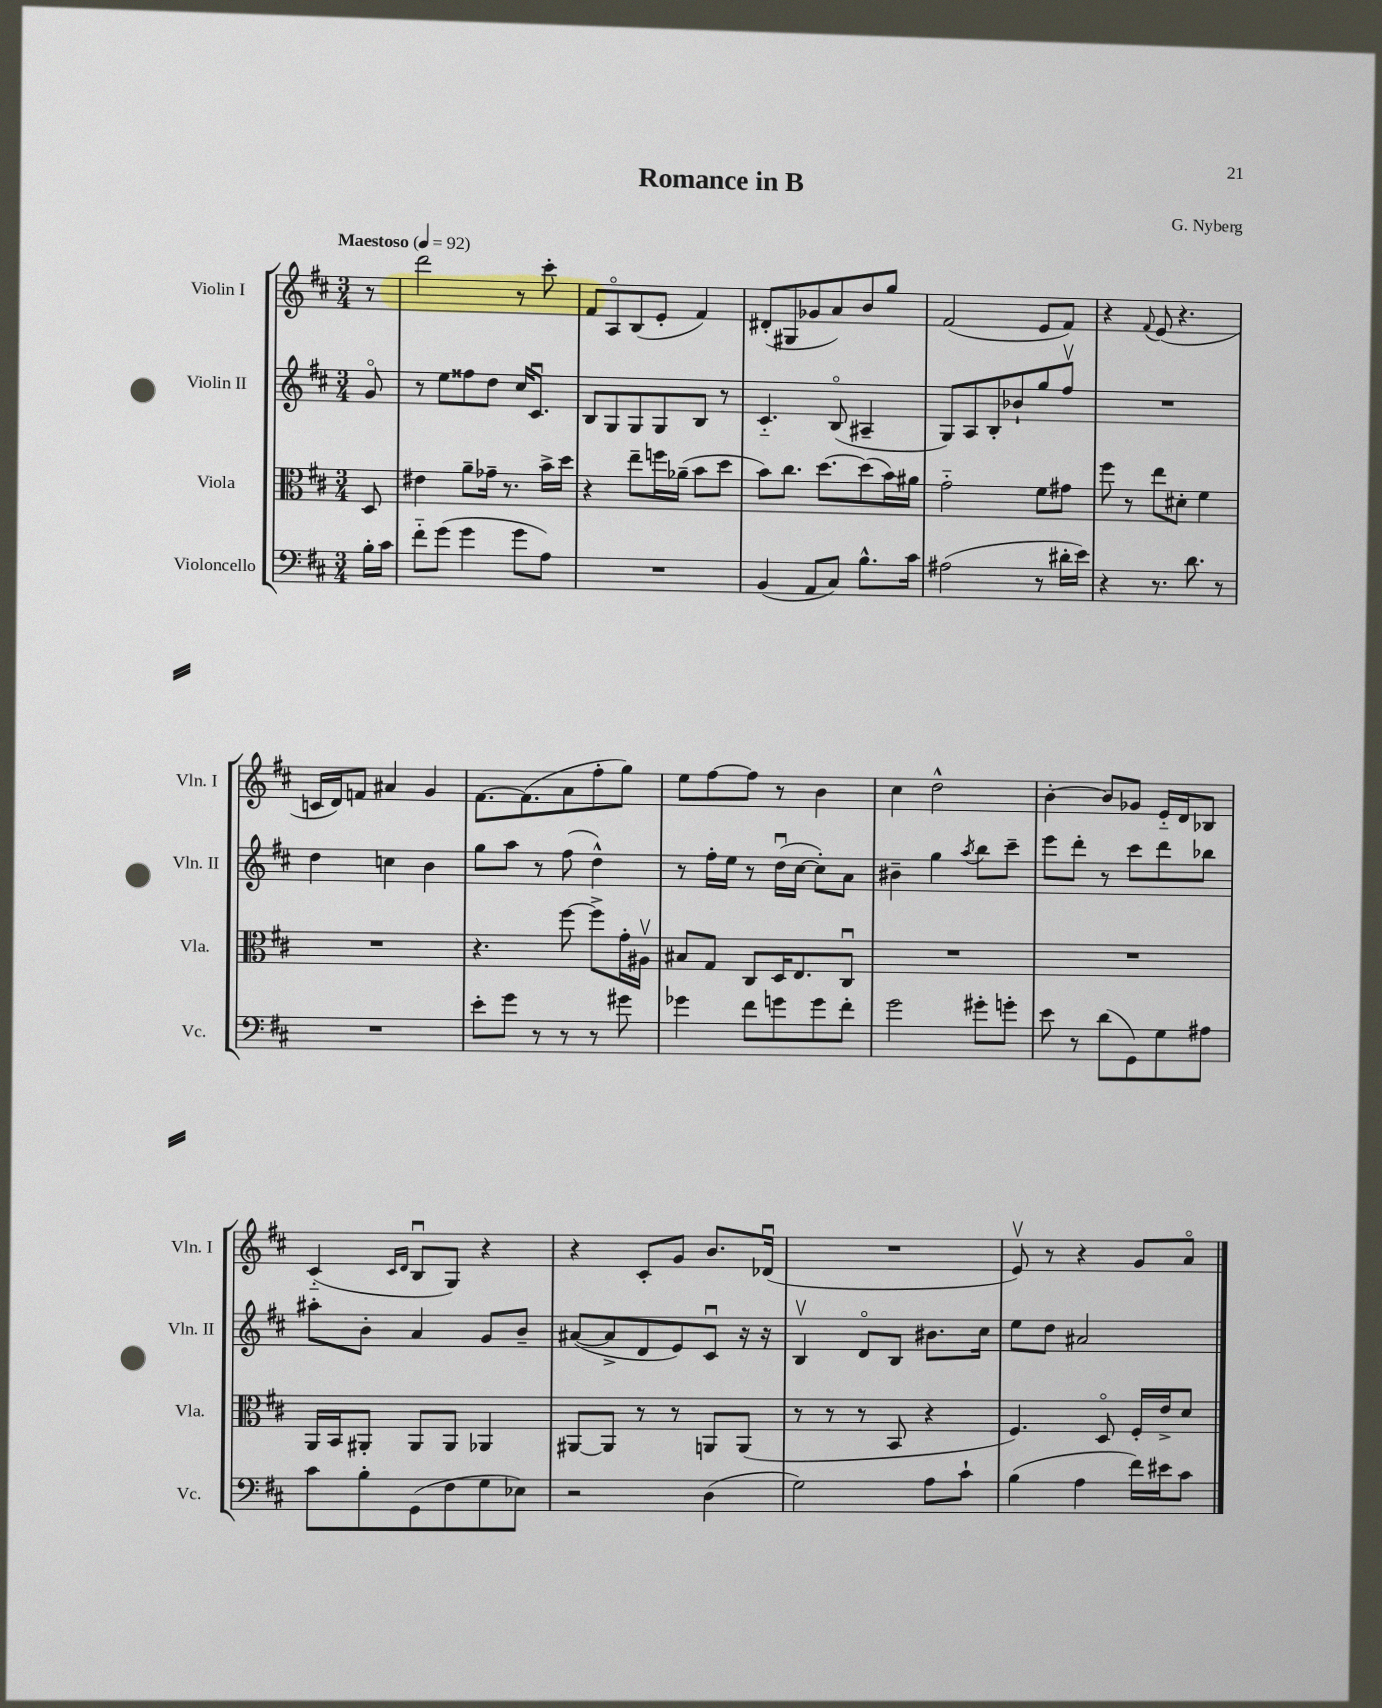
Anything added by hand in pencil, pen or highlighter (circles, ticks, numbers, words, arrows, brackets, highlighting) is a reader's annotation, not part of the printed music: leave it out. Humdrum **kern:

**kern	**kern	**kern	**kern
*part4	*part3	*part2	*part1
*staff4	*staff3	*staff2	*staff1
*I"Violoncello	*I"Viola	*I"Violin II	*I"Violin I
*I'Vc.	*I'Vla.	*I'Vln. II	*I'Vln. I
*clefF4	*clefC3	*clefG2	*clefG2
*k[f#c#]	*k[f#c#]	*k[f#c#]	*k[f#c#]
*M3/4	*M3/4	*M3/4	*M3/4
*MM92	*MM92	*MM92	*MM92
=	=	=	=
!	!	!	!LO:TX:a:B:t=Maestoso
16B'\LL	8D/	8g/	8r
16c#\JJ	.	.	.
=1	=1	=1	=1
8f#\L	4e#X\	8r	2ddd\
(8g\J	.	8ee\L	.
4g\	8a~\L	8ff##X\	.
.	16g-X~\Jk	8dd\J	.
.	8.r	.	.
8g\L	.	16cc#/KL	8r
.	.	8.c#u/J	.
8A\J)	16b^\LL	.	8ccc#'\
.	16dd\JJ	.	.
=2	=2	=2	=2
2.r	4r	8B/L	8f#/L
.	.	8G/	8A/
.	8ee~\L	8G/	(8B/
.	16ffn\L	8G/	8e'/J
.	(16a-X~\JJ	.	.
.	8b\L	8B/J	4f#/)
.	8dd\J	8r	.
=3	=3	=3	=3
(4BB/	8b\L)	4.c#/	(8d#X'/L
.	8.cc#\J	.	8G#X/
8AA/L	.	.	8g-X/
.	[8.dd\L	.	.
8C#/J)	.	(8B/	8a/)
8.B^^\L	(8dd\]	4A#X~/	8b/
.	16b\L)	.	8gg/J
16c#\Jk	16a#X\JJ	.	.
=4	=4	=4	=4
(2A#X\	2g\	8G/L)	(2f#/
.	.	8A/	.
.	.	8B'/	.
.	.	8b-X`/	.
8r	8f#\L	8gg/	8e/L
16d#X'\LL	8g#X\J	8ff#v/J	8f#/J)
16e\JJ)	.	.	.
=5	=5	=5	=5
4r	8ff#\	2.r	4r
.	8r	.	.
.	.	.	8qqf#/
8.r	8ee\L	.	(8e/
.	8d#X'\J	.	4.r
8.d\	.	.	.
.	4f#\	.	.
8r	.	.	.
!!LO:LB:g=z
=6	=6	=6	=6
2.r	2.r	4dd\	16cn/LL
.	.	.	16d/J)
.	.	.	8fn/J
.	.	4ccn\	4a#X/
.	.	4b\	4g/
=7	=7	=7	=7
8e'\L	4.r	8gg\L	[8.f#\L
8g\J	.	8aa\J	.
.	.	.	(8.f#\]
8r	.	8r	.
8r	[8ff#\	(8ff#\	8a\
8r	8ff#^\L]	4dd^^\)	8ff#'\
8g#X\	16g'\L	.	8gg\J)
.	16A#Xv\JJ	.	.
=8	=8	=8	=8
4g-X\	8B#X/L	8r	8ee\L
.	8G/J	16ff#'\LL	[8ff#\
.	.	16ee\JJ	.
8f#\L	8C#/L	8r	8ff#\J]
8gn\	16D/K	(16ddu\LL	8r
.	8.E/	[16cc#\JJ	.
8g\	.	8cc#'\L])	4b\
8f#'\J	8C#u/J	8a\J	.
=9	=9	=9	=9
2g\	2.r	4b#X~\	4cc#\
.	.	4gg\	2dd^^\
.	.	8qaa/	.
8g#X'\L	.	8bb\L	.
8gn'\J	.	8ccc#~\J	.
=10	=10	=10	=10
8e\	2.r	8eee\L	[4b'\
8r	.	8ddd'\J	.
(8d\L	.	8r	8b/L]
8GG\)	.	8ccc#\L	8g-X/J
8G\	.	8ddd\	16e/LL
.	.	.	16d/J
8A#X\J	.	8bb-X\J	8B-X/J
!!LO:LB:g=z
=11	=11	=11	=11
8c#\L	16AA/LL	8aa#X'\L	(4c#/
.	16BB/J	.	.
8B'\	8AA#X'/J	8b'\J	.
.	.	.	16qqc#/LL
.	.	.	16qqd/JJ
(8GG\	8AA#/L	4a/	8Bu/L
8F#\	8AA#/J	.	8G/J)
8G\	4AA-X/	8g/L	4r
8E-X\J)	.	8b~/J	.
=12	=12	=12	=12
2r	[8AA#X/L	([8a#X/L	4r
.	8AA#/J]	8a#^/]	.
.	8r	8d/	8c#'/L
.	8r	8e/)	8g/J
(4D\	8AAn/L	8c#u/J	8.b/L
.	(8AA/J	16r	.
.	.	16r	(16d-Xu/Jk
=13	=13	=13	=13
2G\)	8r	4Bv/	2.r
.	8r	.	.
.	8r	8d/L	.
.	8BB/	8B/J	.
8A\L	4r	8.b#X\L	.
8c#`\J	.	.	.
.	.	16cc#\Jk	.
=14	=14	=14	=14
(4B\	4.F#/)	8ee\L	8ev/)
.	.	8dd\J	8r
4A\	.	2a#X/	4r
.	8D/	.	.
16f#\LL)	16F#'/LL	.	8g/L
16e#X\J	16e^/J	.	.
8c#\J	8d/J	.	8a/J
==	==	==	==
*-	*-	*-	*-
